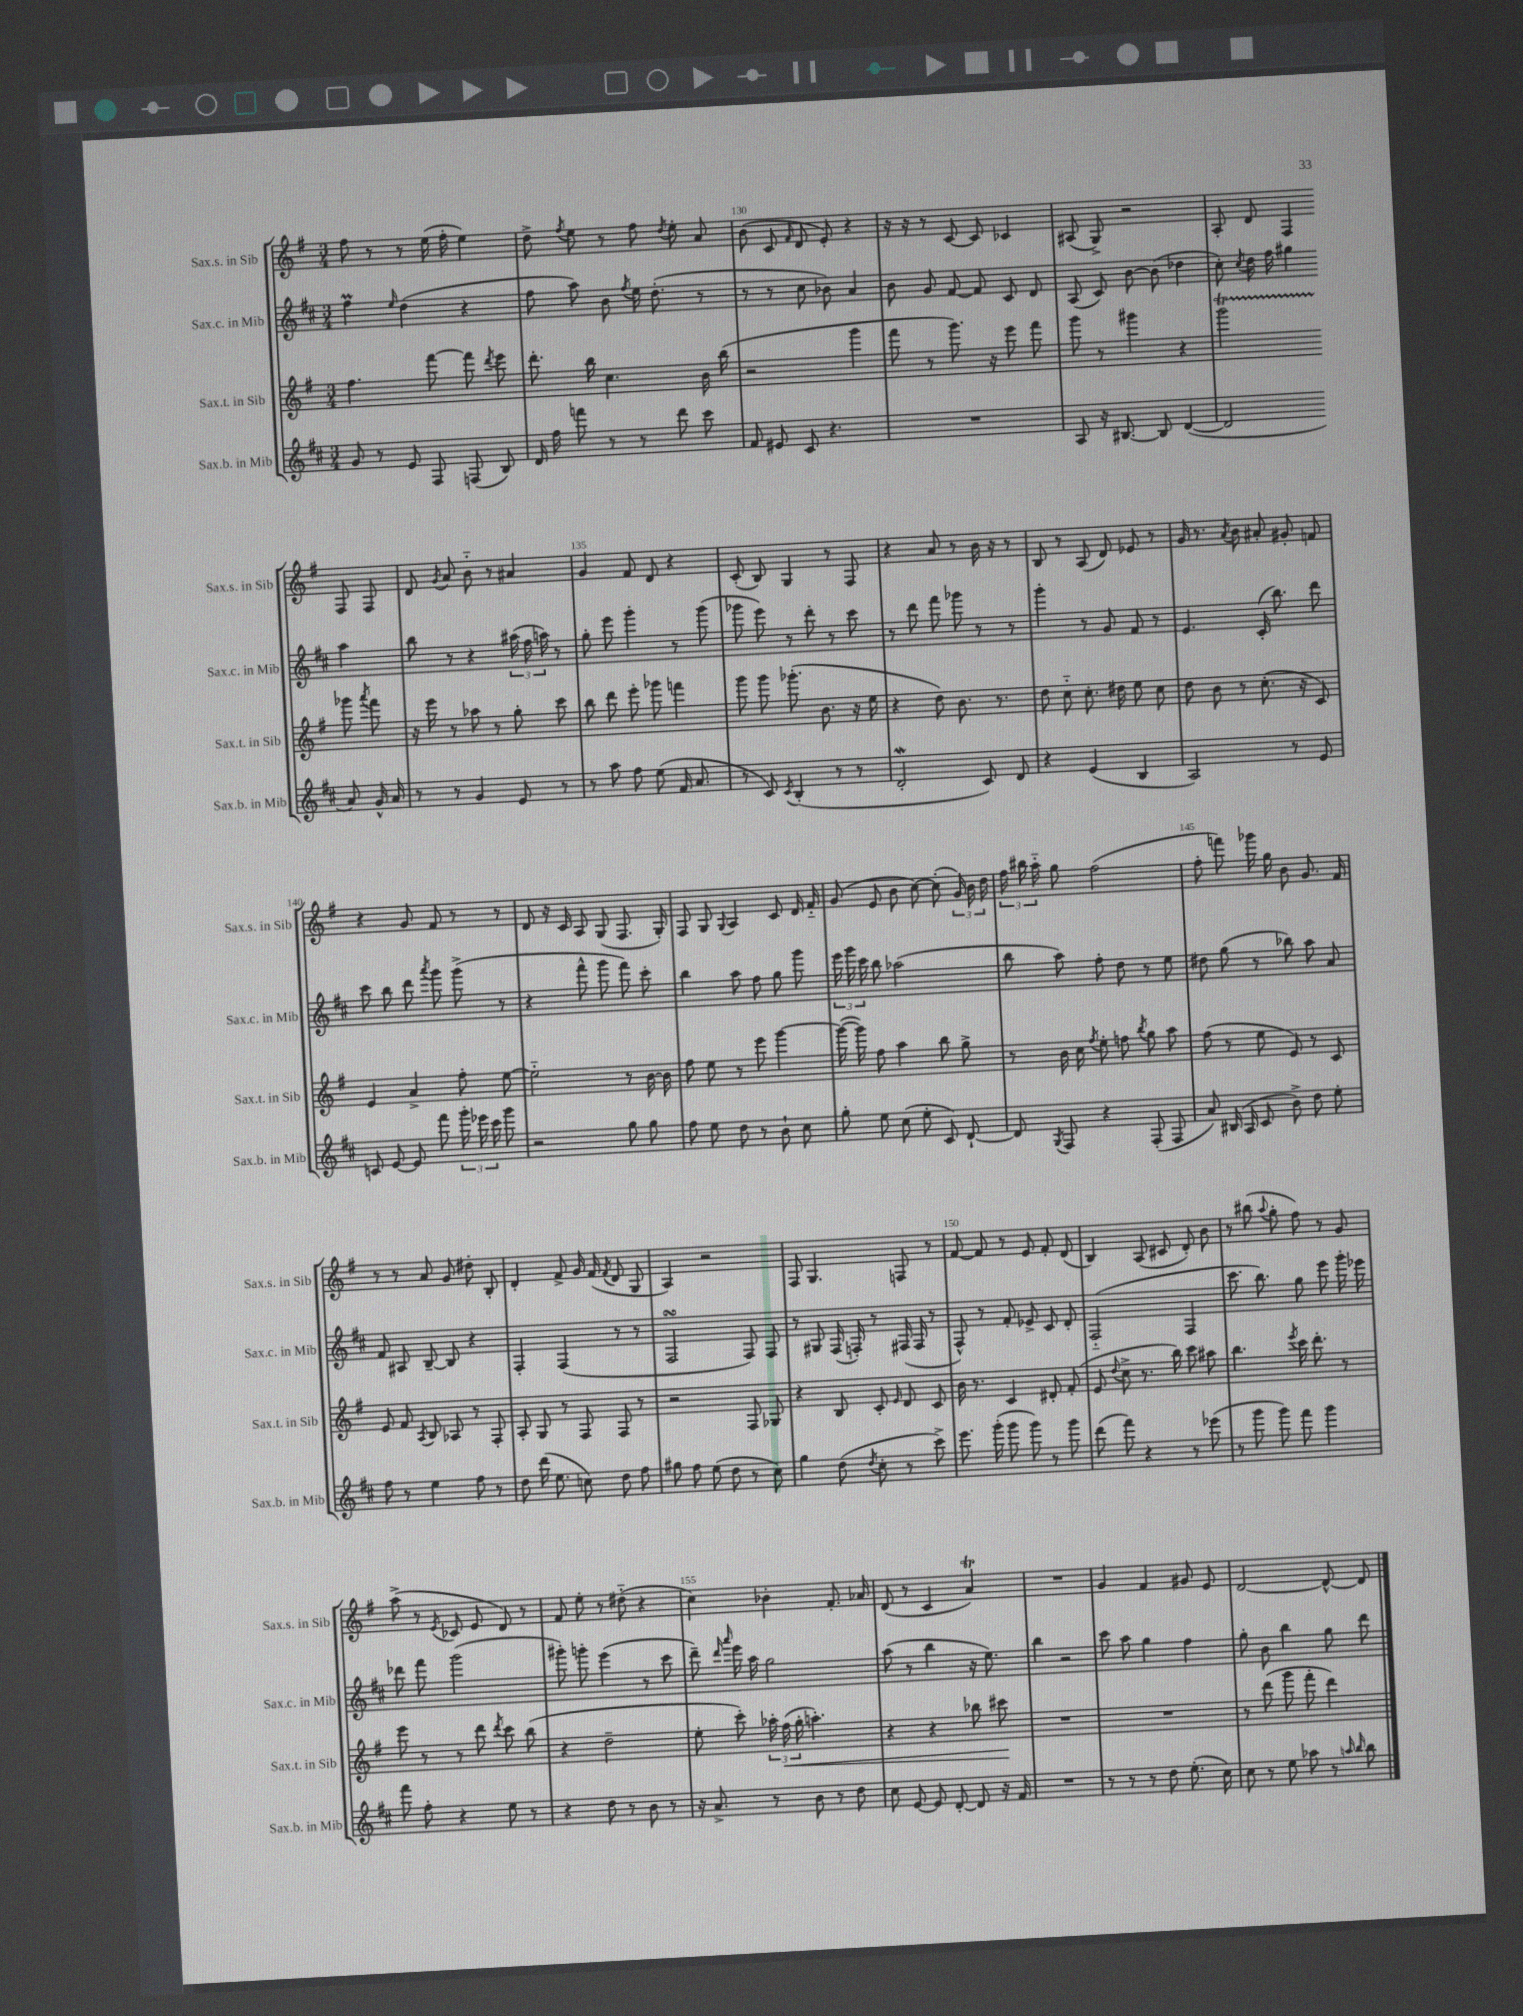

**kern	**kern	**dynam	**kern	**kern
*part4	*part3	*part3	*part2	*part1
*staff4	*staff3	*staff3	*staff2	*staff1
*I"Sax.b. in Mib	*I"Sax.t. in Sib	*	*I"Sax.c. in Mib	*I"Sax.s. in Sib
*I'Sax.b. in Mib	*I'Sax.t. in Sib	*	*I'Sax.c. in Mib	*I'Sax.s. in Sib
*clefG2	*clefG2	*	*clefG2	*clefG2
*k[f#c#]	*k[f#]	*	*k[f#c#]	*k[f#]
*M3/4	*M3/4	*	*M3/4	*M3/4
=128	=128	=128	=128	=128
8g/	4.ff#\	.	4ff#m\	8ff#\
8r	.	.	.	8r
.	.	.	16qqee/	.
8e/	.	.	(4dd\	8r
8F#/	[8fff#\	.	.	(16ee\
.	.	.	.	16ff#'\
(8Fn/	8fff#\]	.	4r	4ee\)
.	8qddd/	.	.	.
8B/)	8eee\	.	.	.
=129	=129	=129	=129	=129
16d/	8.ddd'\	.	8ff#\	8dd^\
16ff#\	.	.	.	.
.	.	.	.	8qff#/
8fffn\	.	.	8aa\)	8ee\
.	16bb\	.	.	.
8r	4.cc\	.	8b\	8r
.	.	.	8qff#/	.
8r	.	.	16ee\	8ff#\
.	.	.	(8.dd'\	.
.	.	.	.	8qdd/
8ddd\	.	.	.	8ee'\
8ccc#\	16b\	.	8r	8a/
.	(16bb\	.	.	.
=130	=130	=130	=130	=130
8f#/	2r	.	8r	(8b\
8e#X/	.	.	8r	8c/
.	.	.	.	16qqf#/
8c#/	.	.	8cc#\	8d/
4.r	.	.	8b-X\)	8e'/)
.	4ggg\	.	4a/	4r
=131	=131	=131	=131	=131
2.r	8fff#\	.	8b\	16r
.	.	.	.	16r
.	8r	.	8g/	8r
.	8.ggg\)	.	[8f#/	[8c/
.	.	.	8f#/]	8c/]
.	16r	.	.	.
.	8eee\	.	8c#/	4c-X/
.	8fff#\	.	8d/	.
=132	=132	=132	=132	=132
8A/	8ggg\	.	(8A/	(8A#X/
16r	8r	.	8c#/)	8G^/)
[8.B#X/	.	.	.	.
.	4ggg#X\	.	[8b\	2r
8B#/]	.	.	(8b\]	.
([4d/	4r	.	4dd-X\	.
=133	=133	=133	=133	=133
2d/]	2gggT\	.	8cc#'\)	8A'/
.	.	.	8qcc#/	.
.	.	.	16dd\	8d/
.	.	.	16ff#\	.
.	.	.	4gg#X\	4F#/
8a/)	8ggg-X\	.	4aa\	8F#/
.	8qaaa/	.	.	.
16g^^/	8fff#\	.	.	8F#/
16a/	.	.	.	.
!!LO:LB:g=z
=134	=134	=134	=134	=134
8r	16r	.	8bb\	8d/
.	16eee\	.	.	.
.	.	.	.	8qg/
8r	8r	.	8r	8a/
4g/	8aa-X\	.	4r	8b\
.	8r	.	.	8r
8e/	8gg'\	.	(24aa#X\	4a#X/
.	.	.	24ff#\	.
.	.	.	24aan\)	.
8r	8ccc\	.	8r	.
=135	=135	=135	=135	=135
8r	8bb\	.	8gg'\	4g/
8aa\	8ddd\	.	8eee\	.
8ff#\	8eee'\	.	4ggg'\	8f#/
(8ee\	8ggg-X\	.	.	8d/
16f#/	4fffn\	.	8r	4r
8.a/	.	.	.	.
.	.	.	(8ggg\	.
=136	=136	=136	=136	=136
8r	8ggg\	.	8ggg-X\	(8c'/
8c#/)	8ggg\	.	8eee\)	8B/)
8qc#/	.	.	.	.
(4B'/	(8.ggg-X'\	.	8r	4G/
.	.	.	8ddd'\	.
.	8.b\	.	.	.
8r	.	.	8r	8r
8r	16r	.	8ccc#\	8F#/
.	16ee\	.	.	.
=137	=137	=137	=137	=137
2dw'/	4r	.	8r	4r
.	.	.	8ddd\	.
.	8dd\)	.	8fff#\	8a/
.	8.b\	.	8ggg-X\	8r
8c#/)	.	.	8r	16b\
.	8.r	.	.	16r
8d/	.	.	8r	8r
=138	=138	=138	=138	=138
4r	8dd\	.	4ggg'\	8B/
.	8cc\	.	.	8r
(4e/	8.cc'\	.	8r	(8A/
.	.	.	8g/	8d/)
.	16dd#X\	.	.	.
4B/	8ee\	.	8f#/	8e-X/
.	8cc\	.	8r	8r
=139	=139	=139	=139	=139
2A/)	8dd\	.	4.e/	16g/
.	.	.	.	8.r
.	8b\	.	.	.
.	.	.	.	8qa/
.	8r	.	.	8b\
.	(8.cc'\	.	(16c#'/	8a#X'/
.	.	.	8.bb\)	.
8r	.	.	.	8g#X'/
.	16r	.	.	.
8e/	8c/)	.	8ddd\	8fn/
!!LO:LB:g=z
=140	=140	=140	=140	=140
8cn/	4e/	.	8ccc#\	4r
[8e/	.	.	8bb\	.
8e/]	4a^/	.	8ddd\	8g/
.	.	.	8qaaa/	.
8fff#\	.	.	8ggg\	8f#/
24ggg'\	8ff#'\	.	(8ggg^\	8r
24eee-X\	.	.	.	.
24ccc#\	.	.	.	.
8ggg\	[8ee\	.	8r	8r
=141	=141	=141	=141	=141
2r	2ee\]	.	4r	8d/
.	.	.	.	16r
.	.	.	.	16c/
.	.	.	8fff#^^\	8A/
.	.	.	8ggg\	(8G/
8gg\	8r	.	8fff#\)	8.F#/
8gg\	[16b\	.	8ccc#'\	.
.	16b\]	.	.	16G'/)
=142	=142	=142	=142	=142
8ff#\	8ff#\	.	4bb\	8F#/
8ee\	8ee\	.	.	8G/
.	.	.	.	8qqG/
8dd\	8r	.	8aa\	4A/
8r	8eee\	.	8ff#\	.
8b`\	[4ggg\	.	8gg\	8c/
8cc#\	.	.	8ggg\	16d/
.	.	.	.	16f#/
=143	=143	=143	=143	=143
8gg'\	(16ggg\_	.	24eee\	(8g/
.	.	.	24ggg\	.
.	16ggg\])	.	.	.
.	.	.	24ccc#\	.
8ee\	8ff#\	.	8bb\	8e/
(8cc#\	4aa\	.	(2aa-X\	8b\
8ee'\	.	.	.	[8cc\)
8c#/)	8bb\	.	.	(8cc'\]
[8d`/	8gg^\	.	.	24g/)
.	.	.	.	24b\
.	.	.	.	24dd\
=144	=144	=144	=144	=144
8d/]	8r	.	8bb\	24ff#\
.	.	.	.	24bb#X\
.	.	.	.	24aa\
8qG/	.	.	.	.
8F#/	16b\	.	8aa\)	8gg\
.	16cc\	.	.	.
.	8qff#/	.	.	.
4r	8ee'\	.	8ff#'\	(2ff#\
.	8ffn\	.	8dd\	.
.	8qbb/	.	.	.
(8F#'/	8gg\	.	8r	.
8F#/	8aa\	.	8ee\	.
=145	=145	=145	=145	=145
8a/)	(8ff#\	.	8dd#X\	8ff#'\
(16B#X/	8r	.	(8gg\	8fffn\)
16A/	.	.	.	.
8c#/	8ee\	.	8r	16ggg-X\
.	.	.	.	16gg\
8b^\)	8e/)	.	8bb-X\)	8b\
8dd\	8r	.	8aa\	8.g/
8ee'\	8c/	.	8a/	.
.	.	.	.	16f#/
!!LO:LB:g=z
=146	=146	=146	=146	=146
8ff#\	8e/	.	8f#/	8r
8r	8f#/	.	8A#X/	8r
.	8qA/	.	.	.
4ee\	8B/	.	[8B~/	8a/
.	8A-X/	.	8B/]	8g/
8ff#\	8r	.	4r	8dd#X'\
8r	8F#'/	.	.	8B'/
=147	=147	=147	=147	=147
8dd\	8A'/	.	4F#'/	4d'/
(16ddd\	8G/	.	.	.
8.ee\	.	.	.	.
.	8r	.	(4F#/	8f#^/
8ccn\)	8F#/	.	.	16g/
.	.	.	.	(16f#/
.	.	.	.	8qf#/
8dd\	8F#/	.	8r	8d/
8ff#\	8r	.	8r	8G/
=148	=148	=148	=148	=148
8gg#X\	2r	.	2F#sSsS/	4A/)
8ff#\	.	.	.	.
(8ee\	.	.	.	2r
8dd\	.	.	.	.
8r	8F#/	.	8F#/)	.
8cc#\)	8G-X/	.	8F#/	.
=149	=149	=149	=149	=149
4gg\	4r	.	8r	8F#/
.	.	.	8G#X/	4.G/
(8dd\	8B/	.	(16F#/	.
.	.	.	16Fn'/)	.
8qdd/	.	.	.	.
8cc#'\	8c'/	.	8r	.
.	16qqe/	.	.	.
8r	8d/	.	(16F#X/	8Fn/
.	.	.	16F#/	.
8ccc#^\)	8c/	.	8r	8r
=150	=150	=150	=150	=150
8.eee\	16b\	.	8F#^^/)	[8f#/
.	8.r	.	.	.
.	.	.	8r	8f#/]
(16ggg'\	.	.	.	.
8ggg\	4c/	.	8f#'/	8r
8ggg\)	.	.	8e-X^/	8e/
8r	8d#X'/	.	8c#/	8f#'/
8ggg\	(8f#'/	.	8d'/	(8d/
=151	=151	=151	=151	=151
(8ddd\	8e/	.	(2F#/	4B/)
.	8qqdd/	.	.	.
8fff#\)	8cc^\	.	.	.
4r	8.r	.	.	(8A/
.	.	.	.	8c#X/
.	16bb\)	.	.	.
8r	8ccc\	.	4F#/	8d'/)
(8eee-X\	8aa#X\	.	.	8b\
=152	=152	=152	=152	=152
8r	4.bb\	.	8.ccc#\	8r
8ggg\	.	.	.	(8bb#X\
.	.	.	8.bb\)	.
.	.	.	.	8qqaa/
8ggg\)	.	.	.	8gg'\
.	8qeee/	.	.	.
8fff#\	16ccc\	.	8gg\	8ff#\)
.	8.ddd'\	.	.	.
4ggg\	.	.	8eee\	8r
.	8r	.	16ggg'\	8g/
.	.	.	16eee-X\	.
!!LO:LB:g=z
=153	=153	=153	=153	=153
8fff#\	8eee\	.	8ddd-X\	(8aa^\
8ff#'\	8r	.	8fff#\	8r
.	.	.	.	8qe/
4r	8r	.	(2ggg\	8c-X/
.	8ddd\	.	.	8e/
.	8qddd/	.	.	.
8ee\	8ccc\	.	.	8d/)
8r	(8bb\	.	.	8r
=154	=154	=154	=154	=154
4r	4r	.	8ggg#X'\)	8f#/
.	.	.	8gggn'\	8ee'\
8dd\	2dd~\	.	(4eee\	8r
8r	.	.	.	(8dd#X\
8b\	.	.	8r	4r
8r	.	.	8ccc#\	.
=155	=155	=155	=155	=155
16r	8ee'\	.	8ddd~\)	4cc\)
8.a^/	.	.	.	.
.	.	.	16qqddd/	.
.	.	.	16qqaaa/	.
.	8ccc'\)	.	16eee\	.
.	.	.	16aa\	.
8r	24aa-X'\	.	2gg\	4b-X'\
!	!	!LO:HP:b	!	!
.	(24ff#\	<	.	.
.	24gg'\	.	.	.
8b\	4.aan'\)	.	.	.
8r	.	.	.	8.f#'/
8dd\	.	.	.	.
.	.	.	.	16a-X/
=156	=156	=156	=156	=156
8cc#\	4r	.	(8aa\	(8d/
[8e/	.	.	8r	8r
8e/]	4r	.	4bb\	4c/
[8d'/	.	.	.	.
8d/]	8bb-X\	.	16r	4aT/)
.	.	.	8.ee\)	.
16r	8ccc#X\	.	.	.
16f#/	.	.	.	.
.	.	[	.	.
=157	=157	=157	=157	=157
2.r	2.r	.	4bb\	2.r
.	.	.	2r	.
=158	=158	=158	=158	=158
8r	2.r	.	8ccc#\	4g/
8r	.	.	8aa\	.
8r	.	.	4gg\	4f#/
8dd\	.	.	.	.
(8.ee'\	.	.	4ff#\	8g#X/
.	.	.	.	8e/
16cc#\)	.	.	.	.
=159	=159	=159	=159	=159
8cc#\	8r	.	8gg'\	[2d/
8r	(8ddd\	.	8b\	.
8ee\	8ggg\	.	4bb\	.
8aa-X\	8fff#'\	.	.	.
8r	4ddd\)	.	8gg\	8d^^/_
16qqaan/	.	.	.	.
16qqbb/	.	.	.	.
8bb\	.	.	8ddd\	8d/]
==	==	==	==	==
*-	*-	*-	*-	*-
